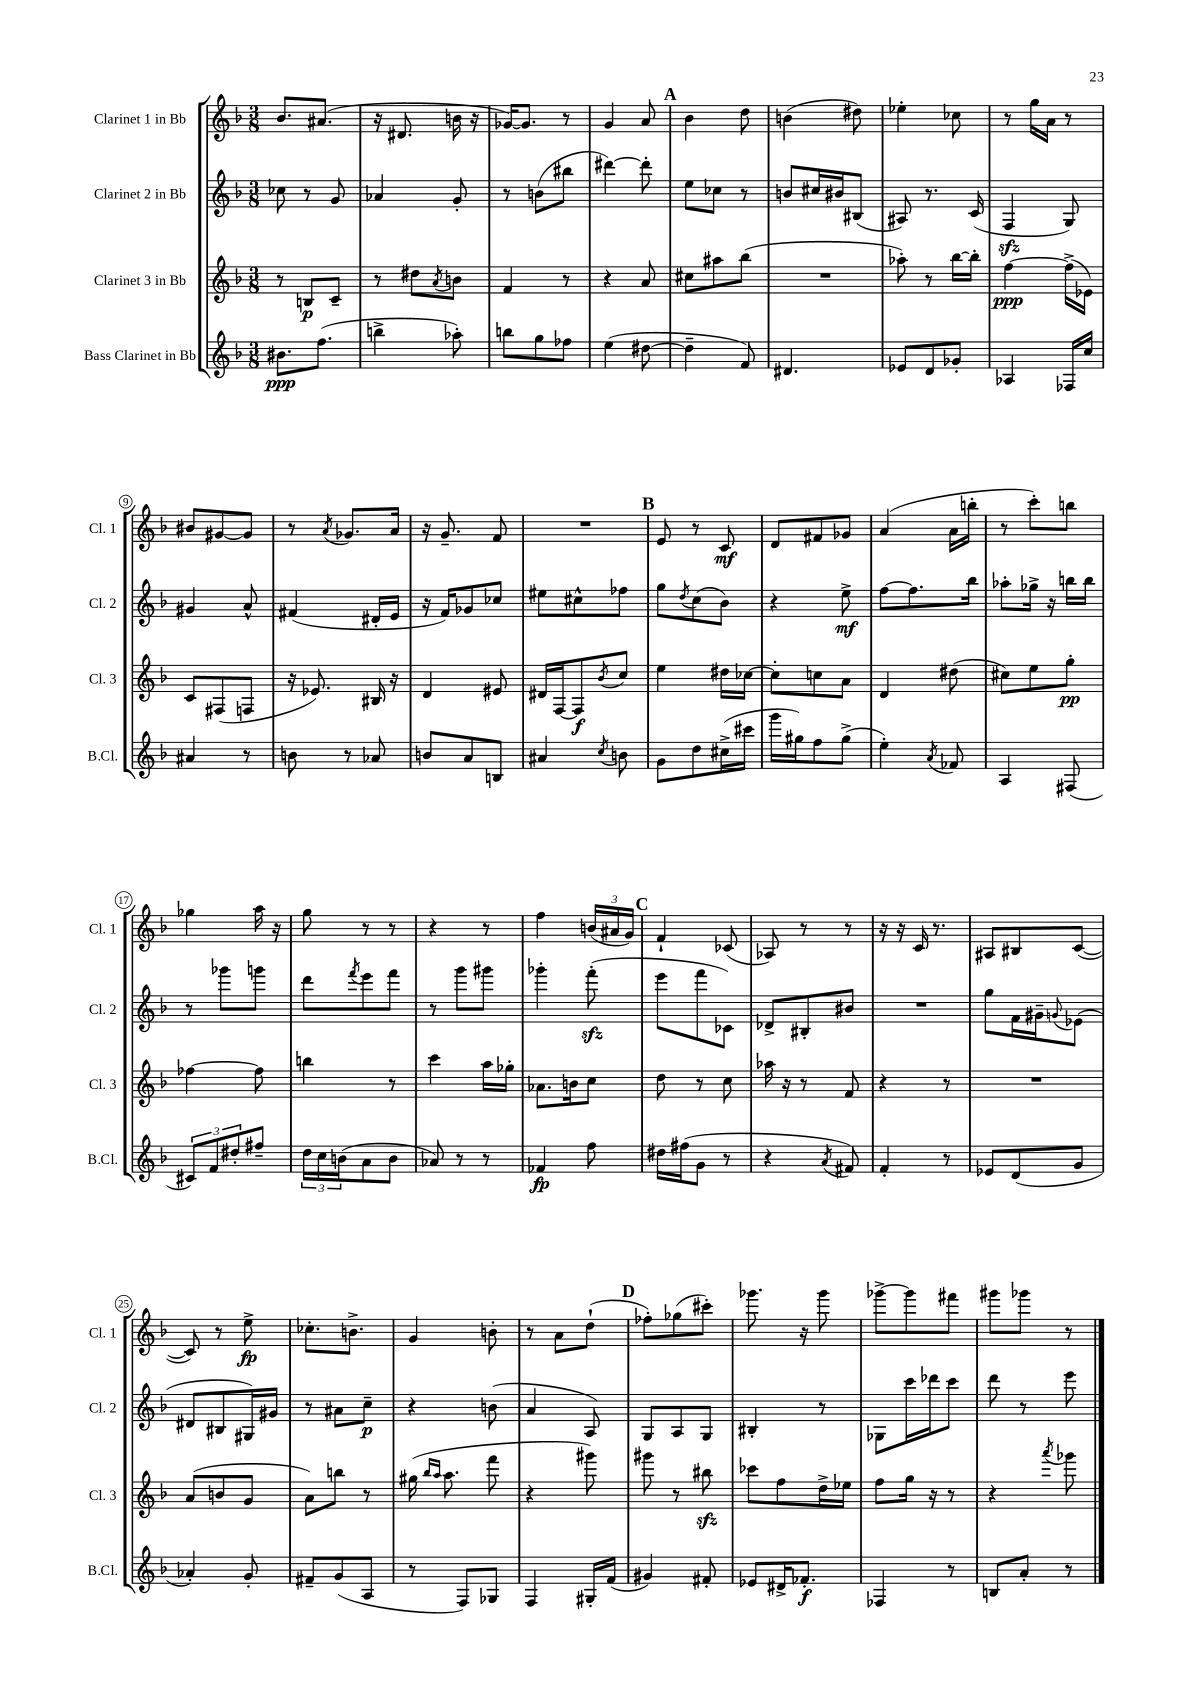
<<
\new StaffGroup <<
\new Staff = "s0" \with { instrumentName = "Clarinet 1 in Bb" shortInstrumentName = "Cl. 1" } {
    \clef treble \key f \major \numericTimeSignature \time 3/8
    bes'8. ais'8.( |
    r16 dis'8. b'16 r16 |
    ges'16~) ges'8. r8 |
    g'4 a'8 |
    \mark \markup { \bold "A" } bes'4 d''8 |
    b'4( dis''8) |
    ees''4-. ces''8 |
    r8 g''16 a'16 r8 |
    bis'8 gis'8~ gis'8 |
    r8 \acciaccatura { a'8 } ges'8. a'16 |
    r16 g'8.-- f'8 |
    R4. |
    \mark \markup { \bold "B" } e'8 r8 c'8\mf |
    d'8 fis'8 ges'8 |
    a'4( a'16 b''16-. |
    r8 c'''8-.) b''8 |
    ges''4 a''16 r16 |
    g''8 r8 r8 |
    r4 r8 |
    f''4 \tuplet 3/2 { b'16( ais'16 g'16) } |
    \mark \markup { \bold "C" } f'4-! ces'8( |
    aes8) r8 r8 |
    r16 r16 c'16 r8. |
    ais8 bis8 c'8~( |
    c'8) r8 e''8->\fp |
    ces''8.-. b'8.-> |
    g'4 b'8-. |
    r8 a'8 d''8-!( |
    \mark \markup { \bold "D" } fes''8-.) ges''8( cis'''8-.) |
    ges'''8. r16 ges'''8 |
    ges'''8~-> ges'''8 fis'''8 |
    gis'''8 ges'''8 r8 \bar "|." |
}
\new Staff = "s1" \with { instrumentName = "Clarinet 2 in Bb" shortInstrumentName = "Cl. 2" } {
    \clef treble \key f \major \numericTimeSignature \time 3/8
    ces''8 r8 g'8 |
    aes'4 g'8-. |
    r8 b'8( bis''8 |
    dis'''4~) dis'''8-. |
    \mark \markup { \bold "A" } e''8 ces''8 r8 |
    b'8 cis''16 bis'16 bis8( |
    ais8) r8. c'16( |
    f4\sfz g8) |
    gis'4 a'8-^ |
    fis'4( dis'16-. e'16 |
    r16 f'16) ges'8 ces''8 |
    eis''8 cis''8-^ fes''8 |
    \mark \markup { \bold "B" } g''8 \acciaccatura { d''8 } c''8( bes'8) |
    r4 e''8->\mf |
    f''8~ f''8. bes''16 |
    aes''8-. ges''16-> r16 b''16 b''16 |
    r8 ges'''8 g'''8 |
    d'''8 \acciaccatura { f'''8 } e'''8 f'''8 |
    r8 g'''8 gis'''8 |
    ges'''4-. f'''8-.\sfz( |
    \mark \markup { \bold "C" } e'''8 f'''8 ces'8) |
    des'8-> bis8-. bis'8 |
    R4. |
    g''8 f'16 gis'16-- \appoggiatura { g'8 } ees'8( |
    dis'8 bis8 gis16) gis'16 |
    r8 ais'8 c''8--\p |
    r4 b'8( |
    a'4 a8) |
    \mark \markup { \bold "D" } g8 a8 g8 |
    bis4-. r8 |
    ges8 c'''16 des'''16 c'''8 |
    d'''8 r8 e'''8 \bar "|." |
}
\new Staff = "s2" \with { instrumentName = "Clarinet 3 in Bb" shortInstrumentName = "Cl. 3" } {
    \clef treble \key f \major \numericTimeSignature \time 3/8
    r8 b8\p c'8-- |
    r8 dis''8 \acciaccatura { a'8 } b'8 |
    f'4 r8 |
    r4 a'8 |
    \mark \markup { \bold "A" } cis''8 ais''8 bes''8( |
    R4. |
    aes''8-.) r8 bes''16~ bes''16-. |
    f''4~\ppp f''16->( ees'16) |
    c'8 fis8( f8 |
    r16 ees'8.) bis16 r16 |
    d'4 eis'8 |
    dis'16 f16~ f8\f \acciaccatura { bes'8 } c''8 |
    \mark \markup { \bold "B" } e''4 dis''16 ces''16~ |
    ces''8-. c''8 a'8 |
    d'4 dis''8( |
    cis''8) e''8 g''8-.\pp |
    fes''4~ fes''8 |
    b''4 r8 |
    c'''4 a''16 ges''16-. |
    aes'8. b'16 c''8 |
    \mark \markup { \bold "C" } d''8 r8 c''8 |
    aes''16 r16 r8 f'8 |
    r4 r8 |
    R4. |
    a'8( b'8 g'8 |
    a'8) b''8 r8 |
    gis''16( \grace { bes''16 a''16 } a''8. f'''8 |
    r4 gis'''8) |
    \mark \markup { \bold "D" } gis'''8 r8 bis''8\sfz |
    ces'''8 f''8 d''16-> ees''16 |
    f''8 g''16 r16 r8 |
    r4 \acciaccatura { a'''8 } ges'''8 \bar "|." |
}
\new Staff = "s3" \with { instrumentName = "Bass Clarinet in Bb" shortInstrumentName = "B.Cl." } {
    \clef treble \key f \major \numericTimeSignature \time 3/8
    bis'8.\ppp f''8.( |
    b''4-> aes''8-.) |
    b''8 g''8 fes''8 |
    e''4( dis''8~ |
    \mark \markup { \bold "A" } dis''4-- f'8) |
    dis'4. |
    ees'8 d'8 ges'8-. |
    aes4 fes16 c''16 |
    ais'4 r8 |
    b'8 r8 aes'8 |
    b'8 a'8 b8 |
    ais'4 \acciaccatura { c''8 } b'8 |
    \mark \markup { \bold "B" } g'8 d''8 cis''16->( cis'''16 |
    g'''16 gis''16) f''8 gis''8->( |
    e''4-.) \acciaccatura { a'8 } fes'8 |
    a4 fis8( |
    \tuplet 3/2 { cis'8) f'8 dis''8-. } fis''8-- |
    \tuplet 3/2 { d''16 c''16 b'16( } a'8 b'8 |
    aes'8) r8 r8 |
    fes'4\fp f''8 |
    \mark \markup { \bold "C" } dis''16 fis''16( g'8 r8 |
    r4 \acciaccatura { a'8 } fis'8) |
    f'4-. r8 |
    ees'8 d'8( g'8 |
    aes'4-.) g'8-. |
    fis'8-- g'8( a8 |
    r8 f8) ges8 |
    f4 gis16-. f'16( |
    \mark \markup { \bold "D" } gis'4) fis'8-. |
    ees'8 dis'16-> fes'8.-.\f |
    fes4 r8 |
    b8 a'8-. r8 \bar "|." |
}
>>
>>
\layout { \context { \Score \override BarNumber.stencil = #(make-stencil-circler 0.1 0.3 ly:text-interface::print) } }
